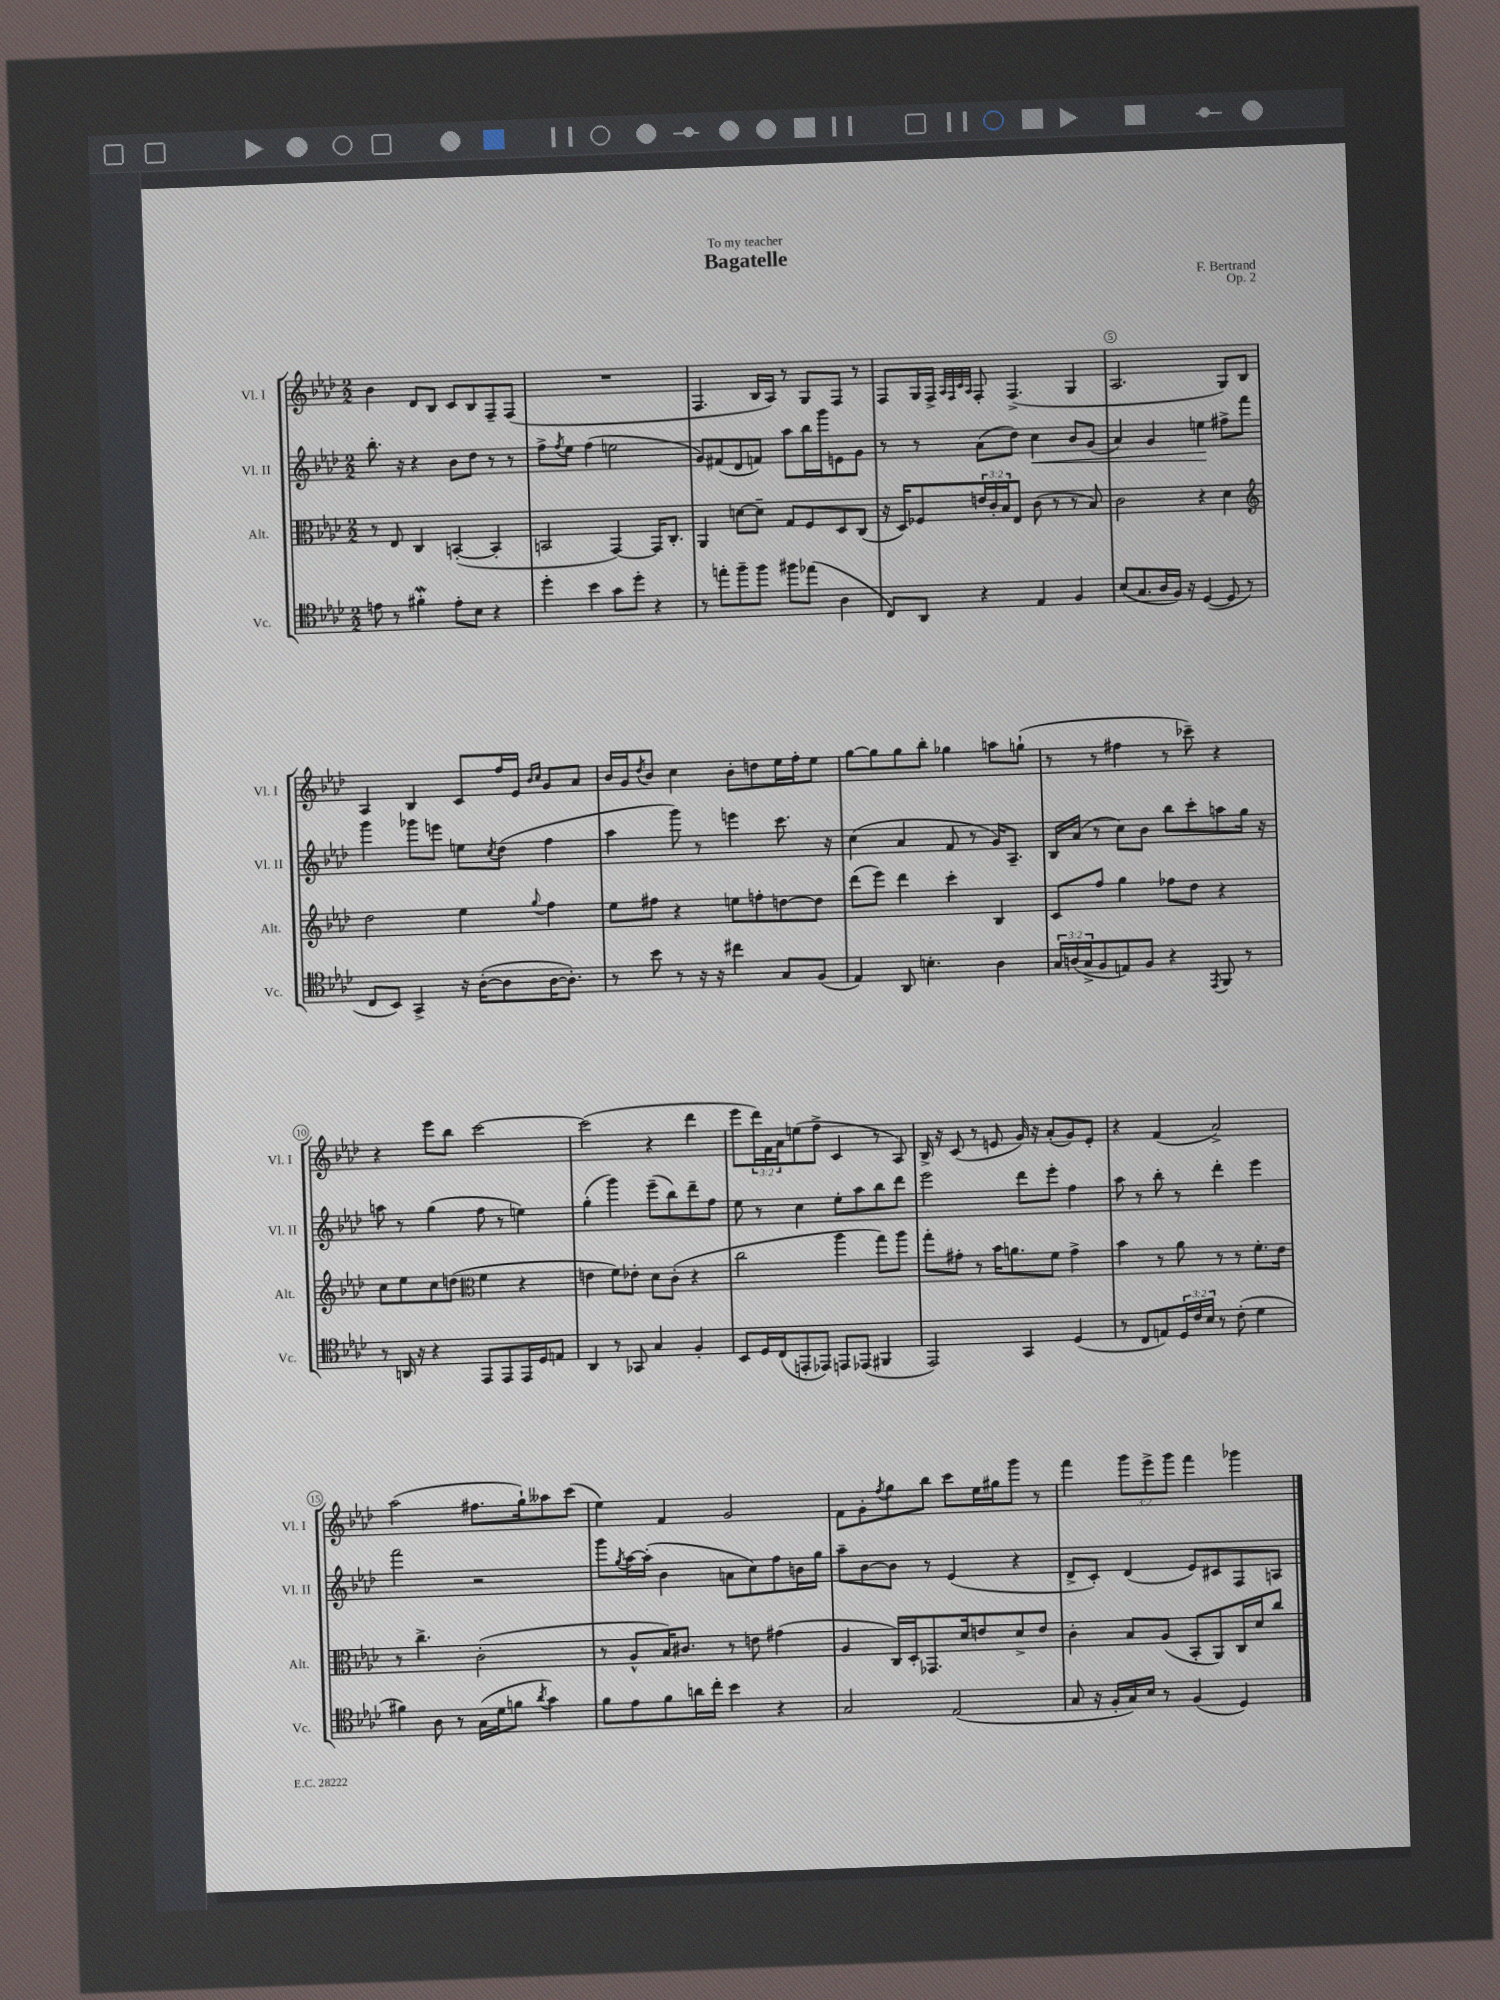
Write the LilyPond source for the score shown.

\header { title = "Bagatelle" composer = "F. Bertrand" dedication = "To my teacher" opus = "Op. 2" }
<<
\new StaffGroup <<
\new Staff = "s0" \with { instrumentName = "Vl. I" shortInstrumentName = "Vl. I" } {
    \clef treble \key aes \major \numericTimeSignature \time 2/2 \override Staff.TupletNumber.text = #tuplet-number::calc-fraction-text
    bes'4 des'8 bes8 c'8 bes8 f8-- f8( |
    R1 |
    f4. bes16 aes16) r8 g8 f8 r8 |
    f8 g16 f16-> \grace { aes32 f32 c'32 aes32 } f8-. f4.->( g4 |
    aes2. g8) bes8 |
    aes4 bes4 c'8 f''16 ees'16 \grace { bes'16 c''16 } g'8 aes'8 |
    bes'16 g'16 \acciaccatura { des''8 } bes'8 c''4 bes'8-. d''8 ees''16 f''16-. ees''8 |
    g''8~ g''8 g''8 bes''8-. ges''4 a''8 g''8-!( |
    r8 r8 fis''4 r8 ces'''8--) r4 |
    r4 ees'''8 bes''8 c'''2~ |
    c'''2( r4 des'''4 |
    ees'''8 \tuplet 3/2 { des'''16) f'16 aes'16 } e''8( f''8-> c'4 r8 aes8) |
    bes16-> r16 c'8( r8 e'8 g'16) r16 aes'8-.( g'8) e'8-. |
    r4 f'4( aes'2->) |
    aes''2( fis''8. g''16-!) aeses''8 c'''8( |
    ees''4) f'4 g'2 |
    f'8 g'8-. \acciaccatura { f''8 } g''8 bes''8 c'''8 ees''16 gis''16 g'''8 r8 |
    f'''4 \tuplet 3/2 { g'''8 ees'''8-> g'''8 } f'''4 ges'''4 \bar "|." |
}
\new Staff = "s1" \with { instrumentName = "Vl. II" shortInstrumentName = "Vl. II" } {
    \clef treble \key aes \major \numericTimeSignature \time 2/2
    bes''8.-. r16 r4 bes'8 des''8 r8 r8 |
    f''8-> \acciaccatura { f''8 } ees''8 f''4( e''2 |
    g'8) fis'8( des'8 f'8) aes''8 bes''16 g'''16 e'8 g'8 |
    r8 r8 aes'8( des''8) c''4\< bes'8 g'8( |
    aes'4) g'4 e''4\! fis''8-> f'''8 |
    g'''4 ges'''8 e'''8 e''8 \acciaccatura { c''8 } des''8( f''4 |
    aes''4 g'''8) r8 e'''4 c'''8. r16 |
    c''4( aes'4 f'8 r8 g'16) aes8.-- |
    bes16 aes'16( r8 c''8) bes'8 bes''8 c'''8-. a''8 g''16 r16 |
    a''8 r8 g''4( f''8 r8 e''4) |
    g''4-.( g'''4) ees'''8--( bes''8) des'''8-- f''8 |
    ees''8 r8 c''4 ees''8-. aes''8 bes''8 des'''8 |
    ees'''2 des'''8 ees'''8-. f''4 |
    aes''8 r8 bes''8-. r8 des'''4-. ees'''4 |
    f'''2 r2 |
    g'''8 \acciaccatura { g''8 } aes''16~ aes''16-.( bes'4 a'8 c''8) f''8 b'16 g''16 |
    aes''8-- bes'8~ bes'8 r8 ees'4( r4 |
    des'8-> c'8-.) des'4( ees'8) cis'8 f8 a8 \bar "|." |
}
\new Staff = "s2" \with { instrumentName = "Alt." shortInstrumentName = "Alt." } {
    \clef alto \key aes \major \numericTimeSignature \time 2/2 \override Staff.TupletNumber.text = #tuplet-number::calc-fraction-text
    r8 ees8 c4 b,4~-.( b,4-. |
    b,2 g,4~) g,16 c8.-. |
    aes,4 d'8~ d'8-- g8 f8 des8 c8( |
    r16 des16) fes8 \tuplet 3/2 { e'16 c'16-. bes16 } ees8 c'8( r8 r8 bes8) |
    c'2 r4 des'4 |
    \clef treble des''2 ees''4 \appoggiatura { g''8 } f''4 |
    ees''8 fis''8 r4 e''8 f''8-. d''8~ d''8 |
    des'''8( ees'''8) des'''4 c'''4-. bes4 |
    c'8 f''8 g''4 fes''8 des''8 r4 |
    c''8 ees''8 c''8 d''8( \clef alto f'4 r4 |
    e'4 f'8) ees'8-. des'8 c'8-.( r4 |
    c''2 aes''4 g''8) aes''8 |
    g''8-. gis'8-. r8 bes'16 a'8. f'8 gis'4-> |
    bes'4 r8 aes'8 r8 r8 f'8.-. ees'16 |
    r8 c''4.-> c'2-.( |
    r8 aes8-^ bes16) cis'8. r8 e'8 gis'4( |
    aes4 c16) des16-. ges,8. des'16 e'8 des'8-> e'8 |
    c'4-. bes8 aes8( bes,8-. aes,8) c16 des'16 c''8 \bar "|." |
}
\new Staff = "s3" \with { instrumentName = "Vc." shortInstrumentName = "Vc." } {
    \clef tenor \key aes \major \numericTimeSignature \time 2/2 \override Staff.TupletNumber.text = #tuplet-number::calc-fraction-text
    e'8 r8 fis'4-.\mordent e'8-. bes8 r4 |
    des''4-. bes'4 g'8 des''8-. r4 |
    r8 e''8-. f''8-- f''8 fis''8 ees''8( aes4 |
    c8) aes,8 r4 ees4 f4 |
    bes8( g8. aes16 f16) r16 des4~( des8 r8 |
    c8 bes,8) g,4-> r16 aes16~-.( aes8 aes16~ aes8.-.) |
    r8 bes'8 r8 r16 r16 cis''4 g8 f8( |
    ees4) aes,8 b4.-. aes4 |
    \tuplet 3/2 { g16 a16( g16-> } f8 e8) f8 r4 \acciaccatura { ees,8 } f,8 r8 |
    r8 a,16 r16 r4 ees,8 ees,8 ees,16 des16 e8 |
    aes,4 r8 ges,8 g4 f4-. |
    bes,8 des16 c16( e,8-. ees,8) e,8 ees,8( fis,4 |
    ees,2) g,4 des4( |
    r8 c8 e8) \tuplet 3/2 { des16 c'16 bes16 } r8 c'8-.( des'4 |
    fis'4) aes8 r8 g16( des'16 f'8 \acciaccatura { aes'8 } g'4) |
    f'8 ees'8 f'8 a'16 c''16-. bes'4 r4 |
    g2 ees2( |
    g8 r16 f16-. g16) bes16 r8 f4( des4) \bar "|." |
}
>>
>>
\layout { \context { \Score \override BarNumber.break-visibility = ##(#f #t #t) barNumberVisibility = #(every-nth-bar-number-visible 5) \override BarNumber.stencil = #(make-stencil-circler 0.1 0.3 ly:text-interface::print) } }
